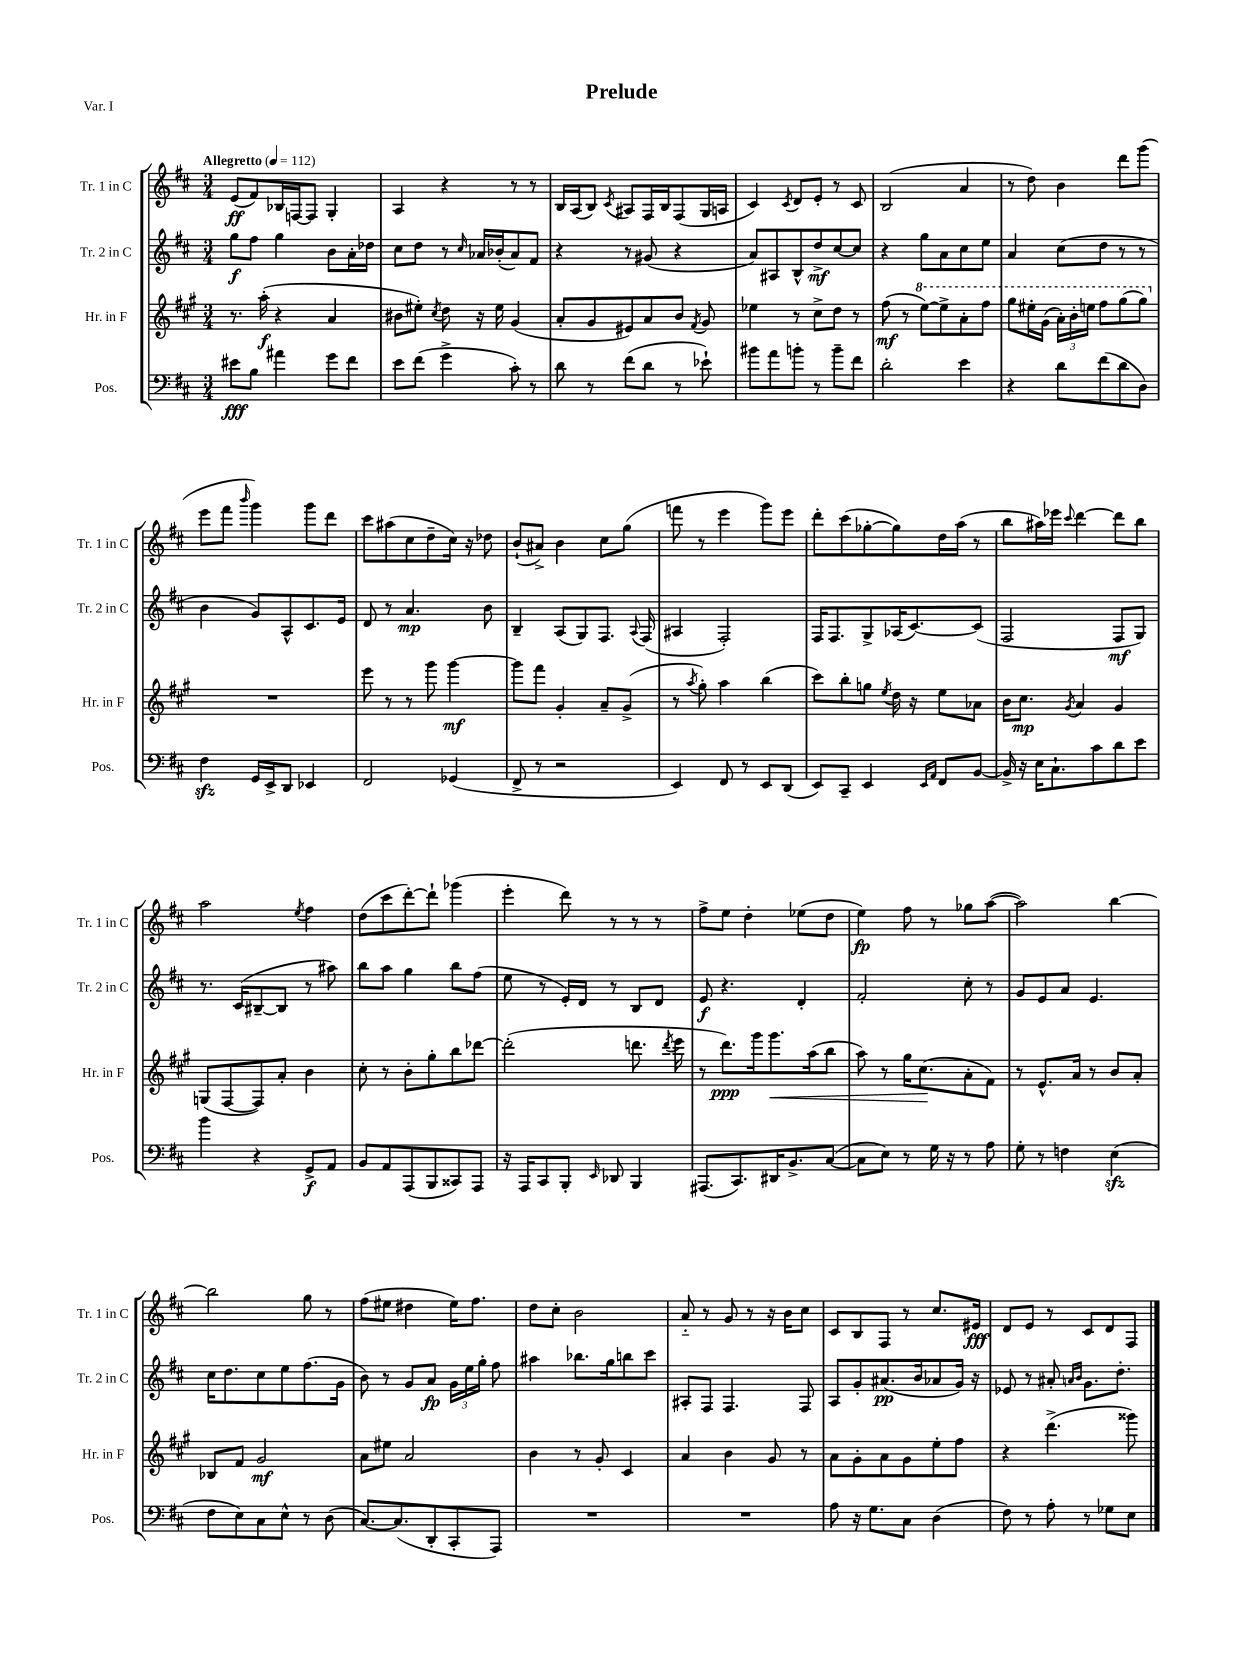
\header { title = "Prelude" piece = "Var. I" }
<<
\new StaffGroup <<
\new Staff = "s0" \with { instrumentName = "Tr. 1 in C" shortInstrumentName = "Tr. 1 in C" } {
    \clef treble \key d \major \numericTimeSignature \time 3/4 \tempo "Allegretto" 4 = 112
    \autoBeamOff e'8[\ff( fis'8) bes16 f16~ f8] g4-. |
    a4 r4 r8 r8 |
    b16[ a16( b8]) \acciaccatura { cis'8 } ais8[ fis16 b16 fis8( g16 a16] |
    cis'4) \acciaccatura { cis'8 } d'8[ e'8]-. r8 cis'8 |
    b2( a'4 |
    r8 d''8) b'4 d'''8[ g'''8]( |
    e'''8[ fis'''8] \grace { b'''16 } g'''4) g'''8[ d'''8] |
    cis'''8[ ais''8( cis''8 d''8-- cis''16]) r16 des''8 |
    b'8[-!( ais'8]->) b'4 cis''8[ g''8]( |
    f'''8 r8 e'''4 g'''8[) e'''8] |
    d'''8[-. cis'''8( ges''8~-. ges''8) d''16 a''16]( r8 |
    b''8[ ais''16) ees'''16] \appoggiatura { cis'''8 } d'''4~ d'''8[ b''8] |
    a''2 \acciaccatura { e''8 } fis''4 |
    d''8[( cis'''8 d'''8~-.) d'''8]-! ges'''4( |
    e'''4-. d'''8) r8 r8 r8 |
    fis''8[-> e''8] d''4-. ees''8[( d''8] |
    e''4\fp) fis''8 r8 ges''8[ a''8]~( |
    a''2) b''4~ |
    b''2 g''8 r8 |
    fis''8[( eis''8] dis''4 eis''16[) fis''8.] |
    d''8[ cis''8]-. b'2 |
    a'8-_ r8 g'8 r8 r16 b'16[ cis''8] |
    cis'8[ b8 fis8] r8 cis''8.[ eis'16]\fff |
    d'8[ e'8] r8 cis'8[ d'8 fis8] \bar "|." |
}
\new Staff = "s1" \with { instrumentName = "Tr. 2 in C" shortInstrumentName = "Tr. 2 in C" } {
    \clef treble \key d \major \numericTimeSignature \time 3/4
    \autoBeamOff g''8[\f fis''8] g''4 b'8[ a'16-. des''16] |
    cis''8[ d''8] r8 \grace { cis''16 } aes'16[ bes'16-.( aes'8) fis'8] |
    r4 r8 gis'8( r4 |
    a'8[) ais8 b8-^ d''8->\mf cis''8~ cis''8] |
    r4 g''8[ a'8 cis''8 e''8] |
    a'4 cis''8[( d''8] r8 r8 |
    b'4 g'8[) a8-^ cis'8. e'16] |
    d'8 r8 a'4.\mp b'8 |
    b4-- a8[( g8) fis8.] \appoggiatura { a8 } fis16( |
    ais4 fis2-.) |
    fis16[ fis8. g8-> aes16( cis'8.~) cis'8]( |
    fis2 fis8[\mf g8]) |
    r8. cis'16[( bis8~-- bis8] r8 ais''8) |
    b''8[ a''8] g''4 b''8[ fis''8]( |
    e''8 r8 e'16[-.) d'16] r8 b8[ d'8] |
    e'8\f r4. d'4-. |
    fis'2-. cis''8-. r8 |
    g'8[ e'8 a'8] e'4. |
    cis''16[ d''8. cis''8 e''8 fis''8.( g'16] |
    b'8) r8 g'8[ a'8]\fp \tuplet 3/2 { g'16[ e''16 g''16]-. } fis''8 |
    ais''4 bes''8.[ g''16 b''8 cis'''8] |
    ais8[-. fis8] fis4. fis8 |
    a8[ g'8-. ais'8.\pp( b'16 aes'8 g'16]) r16 |
    ees'8 r8 ais'8-. \grace { a'16[ b'16] } g'8.[ d''8.]-. \bar "|." |
}
\new Staff = "s2" \with { instrumentName = "Hr. in F" shortInstrumentName = "Hr. in F" } {
    \clef treble \key a \major \numericTimeSignature \time 3/4
    \autoBeamOff r8. a''16-.\f( r4 a'4 |
    bis'8[ eis''8]-.) \acciaccatura { cis''8 } d''8 r16 eis''16 gis'4( |
    a'8[-. gis'8 eis'8) a'8 b'8] \acciaccatura { fis'8 } gis'8 |
    ees''4 r8 cis''8[-> d''8] r8 |
    fis''8\mf( r8 \ottava #1 e'''8[~) e'''8-> a''8-. fis'''8] |
    gis'''8[ eis'''16-. gis''16]( \tuplet 3/2 { a''16[-.) b''16-. e'''16] } fis'''8[ gis'''8( gis'''8]) \ottava #0 |
    R2. |
    e'''8 r8 r8 gis'''8 gis'''4~\mf |
    gis'''8[ fis'''8] gis'4-. a'8[-- gis'8]->( |
    r8 \acciaccatura { a''8 } gis''8-.) a''4 b''4( |
    cis'''8[) b''8-. g''8] \acciaccatura { e''8 } d''16 r16 e''8[ aes'8] |
    b'16[ cis''8.]\mp \acciaccatura { gis'8 } a'4 gis'4 |
    g8[( fis8~ fis8) a'8]-. b'4 |
    cis''8-. r8 b'8[-. gis''8-. b''8 des'''8]~ |
    des'''2-.( d'''8. \acciaccatura { d'''8 } e'''16 |
    r8 d'''8.[\ppp) gis'''16 gis'''8.\< a''16( b''8] |
    a''8) r8 gis''16[ cis''8.\!( a'8-. fis'8]) |
    r8 e'8.[-^ a'16] r8 b'8[ a'8]-. |
    bes8[ fis'8] gis'2\mf |
    a'8[ eis''8] a'2 |
    b'4 r8 gis'8-. cis'4 |
    a'4 b'4 gis'8 r8 |
    a'8[ gis'8-. a'8 gis'8 e''8-. fis''8] |
    r4 d'''4.->( gisis'''8) \bar "|." |
}
\new Staff = "s3" \with { instrumentName = "Pos." shortInstrumentName = "Pos." } {
    \clef bass \key d \major \numericTimeSignature \time 3/4
    \autoBeamOff eis'8[\fff b8] ais'4 g'8[ fis'8] |
    e'8[ fis'8]( g'4-> cis'8-.) r8 |
    d'8 r8 fis'8[( d'8] r8 ees'8-!) |
    bis'8[ a'8 b'8]-. r8 b'8[-- fis'8] |
    d'2-. e'4 |
    r4 d'8[ fis'8( d'8 d8]) |
    fis4\sfz g,16[ e,16-> d,8] ees,4 |
    fis,2 ges,4( |
    fis,8-> r8 r2 |
    e,4) fis,8 r8 e,8[ d,8]( |
    e,8[) cis,8]-- e,4 \grace { e,16[ a,16] } fis,8[ b,8]~ |
    b,16-> r16 e16[ cis8.-! cis'8 d'8 e'8] |
    b'4 r4 g,8[->\f a,8] |
    b,8[ a,8 a,,8( b,,8 cisis,8) a,,8] |
    r16 a,,16[ cis,8 b,,8]-. \grace { e,16 } des,8 b,,4 |
    ais,,8.[( cis,8.) dis,16 b,8.-> cis8]~( |
    cis8[ e8]) r8 g16 r16 r8 a8 |
    g8-. r8 f4 e4\sfz( |
    fis8[ e8) cis8 e8]-^ r8 d8( |
    cis8.[~) cis8.( d,8-. cis,8-. a,,8]) |
    R2. |
    R2. |
    a8 r16 g8.[ cis8] d4( |
    fis8) r8 a8-. r8 ges8[ e8] \bar "|." |
}
>>
>>
\layout { \context { \Score \remove "Bar_number_engraver" } }
